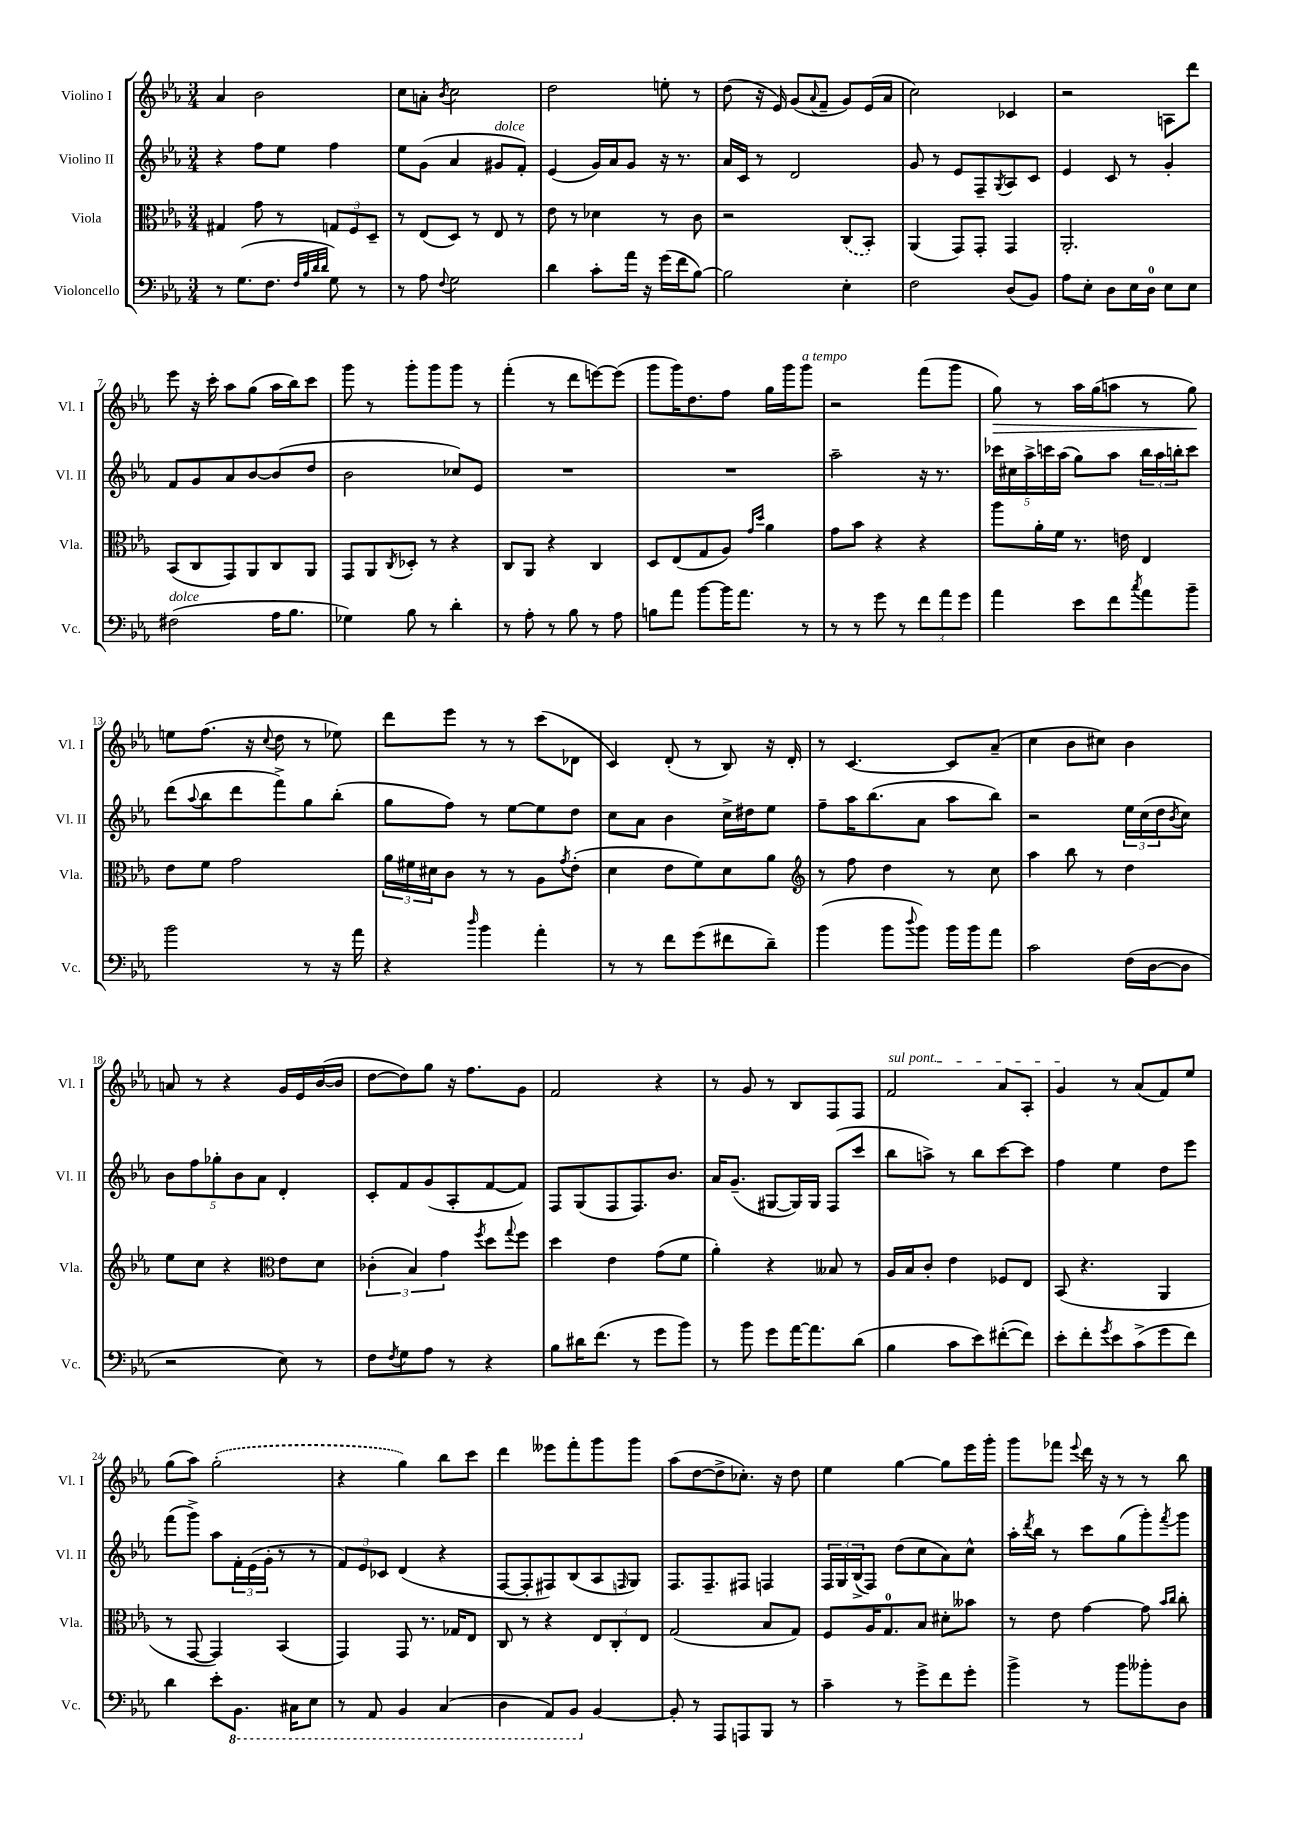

**kern	**kern	**kern	**kern
*staff4	*staff3	*staff2	*staff1
*clefF4	*clefC3	*clefG2	*clefG2
*k[b-e-a-]	*k[b-e-a-]	*k[b-e-a-]	*k[b-e-a-]
*M3/4	*M3/4	*M3/4	*M3/4
8r	4G#	4r	4a-
(8.G	.	.	.
.	8g	8ff	2b-
8.F	.	.	.
.	8r	8ee-	.
32qqF	.	.	.
32qqB-	.	.	.
32qqd	.	.	.
32qqd	.	.	.
8G)	12G	4ff	.
.	12F	.	.
8r	.	.	.
.	12D~	.	.
=	=	=	=
8r	8r	8ee-	8cc
8A-	(8E-	(8g	8a'
8qqF	.	.	8qb-
2G	8D)	4a-	2cc
.	8r	.	.
.	8E-	8g#	.
.	8r	8f')	.
=	=	=	=
4d	8e-	(4e-	2dd
.	8r	.	.
8c'	4d-	16g)	.
.	.	16a-	.
16a-	.	8g	.
16r	.	.	.
(16g	8r	16r	8ee'
16f	.	8.r	.
[8B-)	8c	.	8r
=	=	=	=
2B-]	2r	16a-	(8dd
.	.	16c	.
.	.	8r	16r
.	.	.	16e-)
.	.	2d	(8g
.	.	.	8qqa-
.	.	.	8f~
4E-'	(8C	.	8g)
.	8BB-')	.	(16e-
.	.	.	16a-
=	=	=	=
2F	(4AA-	8g	2cc)
.	.	8r	.
.	8GG)	8e-	.
.	8GG'	8F~	.
.	.	8qG	.
(8D	4GG	8A-	4c-
8BB-)	.	8c	.
=	=	=	=
8A-	2.AA-'	4e-	2r
8E-'	.	.	.
8D	.	8c	.
16E-	.	8r	.
16D	.	.	.
8E-	.	4g'	8A
8E-	.	.	8ddd
=	=	=	=
(2F#	(8BB-	8f	8eee-
.	8C	8g	16r
.	.	.	16ccc'
.	8GG)	8a-	8aa-
.	8AA-	[8b-	(8gg
16A-	8C	(8b-]	16aa-
8.B-	.	.	16bb-)
.	8AA-	8dd	8ccc
=	=	=	=
4G-)	8GG	2b-	8ggg
.	8AA-	.	8r
.	8qC	.	.
8B-	8D-'	.	8ggg'
8r	8r	.	8ggg
4d'	4r	8cc-)	8ggg
.	.	8e-	8r
=	=	=	=
8r	8C	2.r	(4fff'
8A-'	8AA-	.	.
8r	4r	.	8r
8B-	.	.	8ddd
8r	4C	.	[8eee)
8A-	.	.	(8eee]
=	=	=	=
8B	8D	2.r	8ggg
8a-	(8E-	.	16ggg)
.	.	.	8.dd
[8b-	8G	.	.
16b-]	8A-)	.	8ff
8.a-	.	.	.
.	16qqg	.	.
.	16qqdd	.	.
.	4a-	.	16gg
.	.	.	16ggg
8r	.	.	8ggg
=	=	=	=
8r	8g	2aa-~	2r
8r	8b-	.	.
8g	4r	.	.
8r	.	.	.
12f	4r	16r	(8fff
.	.	8.r	.
12a-	.	.	.
.	.	.	8ggg
12g	.	.	.
=	=	=	=
4a-	8aa-	20ccc-	8gg)
.	.	20cc#	.
.	.	20aa-^	.
.	16a-'	.	8r
.	.	20ccc	.
.	16f	.	.
.	.	(20aa-	.
8e-	8.r	8gg)	16aa-
.	.	.	(16gg
8f	.	8aa-	8aa
.	16e	.	.
8qcc	.	.	.
8a-	4E-	24bb-	8r
.	.	24aa-	.
.	.	24bb'	.
8b-~	.	8ccc	8gg)
=	=	=	=
2b-	8e-	(8ddd	8ee
.	.	8qqaa-	.
.	8f	8bb-	(8.ff
.	2g	8ddd	.
.	.	.	16r
.	.	.	8qqcc
.	.	8fff^)	8dd
8r	.	8gg	8r
16r	.	(8bb-'	8ee-)
16a-	.	.	.
=	=	=	=
4r	24a-	8gg	8ddd
.	24f#	.	.
.	24d#	.	.
.	8c	8ff)	8eee-
16qqdd	.	.	.
4b-	8r	8r	8r
.	8r	[8ee-	8r
4a-'	8A-	8ee-]	(8ccc
.	8qg	.	.
.	(8e-'	8dd	8d-
=	=	=	=
8r	4d	8cc	4c)
8r	.	8a-	.
8f	8e-	4b-	(8d'
(8g	8f)	.	8r
8f#	8d	16cc^	8B-)
.	.	16dd#	.
8d~)	8a-	8ee-	16r
.	.	.	16d'
=	=	=	=
*	*clefG2	*	*
(4b-	8r	8ff~	8r
.	8ff	16aa-	[4.c
.	.	(8.bb-	.
8b-	4dd	.	.
8qqdd	.	.	.
8b-)	.	8a-	.
16b-	8r	8aa-	8c]
16b-	.	.	.
8a-	8cc	8bb-)	(8a-~
=	=	=	=
2c	4aa-	2r	4cc
.	8bb-	.	8b-
.	8r	.	8cc#)
(16F	4dd	24ee-	4b-
.	.	(24cc	.
[16D	.	.	.
.	.	24dd	.
.	.	8qb-	.
8D]	.	8cc)	.
=	=	=	=
2r	8ee-	10b-	8a
.	.	10ff	.
.	8cc	.	8r
.	.	10gg-'	.
.	4r	.	4r
.	.	10b-	.
.	.	10a-	.
*	*clefC3	*	*
8E-)	8e-	4d'	16g
.	.	.	16e-
8r	8d	.	([16b-
.	.	.	16b-]
=	=	=	=
8F	(6c-'	8c'	[8dd
8qF	.	.	.
8G	.	8f	8dd])
.	6B-)	.	.
8A-	.	(8g	8gg
.	6g	.	.
8r	.	8A-'	16r
.	.	.	8.ff
.	8qff	.	.
4r	8dd	[8f	.
.	8qqgg	.	.
.	8ff	8f])	8g
=	=	=	=
8B-	4dd	8F	2f
16d#	.	(8G	.
(8.f	.	.	.
.	4e-	8F	.
8r	.	8.F)	.
8g	(8g	.	4r
.	.	8.b-	.
8b-)	8f	.	.
=	=	=	=
8r	4a-')	16a-	8r
.	.	(8.g~	.
8b-	.	.	8g
8g	4r	[8G#	8r
[16a-	.	16G#])	8B-
8.a-]	.	16G#	.
.	8B--	(8F	8F
(8d	8r	8ccc	8F
=	=	=	=
4B-	16A-	8bb-	2f
.	16B-	.	.
.	8c'	8aa^)	.
8c	4e-	8r	.
8e-)	.	8bb-	.
([8f#'	8F-	[8ccc	8a-
8f#])	8E-	8ccc]	8A-'
=	=	=	=
8e-'	(8BB-	4ff	4g
8f'	4.r	.	.
8qg	.	.	.
8e-	.	4ee-	8r
(8c^	.	.	(8a-
8g	4AA-	8dd	8f)
8f)	.	8eee-	8ee-
=	=	=	=
4d	8r	(8fff	(8gg
.	[8GG	8ggg^)	8aa-)
8e-'	4GG])	8aa-	(2gg'
8.BBB-	.	24f'	.
.	.	(24e-	.
.	.	24g'	.
.	(4BB-	8r	.
16CC#	.	.	.
8EE-	.	8r	.
=	=	=	=
8r	4GG)	12f)	4r
.	.	12e-	.
8AAA-	.	.	.
.	.	12c-	.
4BBB-	8GG	(4d	4gg)
.	8.r	.	.
(4CC	.	4r	8bb-
.	16G-	.	.
.	8E-	.	8ccc
=	=	=	=
4DD	8C	[8F	4ddd
.	8r	8F']	.
8AAA-)	4r	8F#)	8eee--
8BBB-	.	(8B-	8fff'
[4BB-	12E-	8A-	8ggg
.	12C'	.	.
.	.	16qqF	.
.	.	8G)	8ggg
.	12E-	.	.
=	=	=	=
8BB-']	(2G	8.F	(8aa-
8r	.	.	[8dd
.	.	8.F~	.
8AAA-	.	.	8dd^]
8AAA	.	8F#	8.cc-')
8BBB-	8B-	4F	.
.	.	.	16r
8r	8G)	.	8dd
=	=	=	=
4c~	8F	24F	4ee-
.	.	24G	.
.	.	(24B-^	.
.	16A-	8F)	.
.	8.G	.	.
8r	.	(8dd	[4gg
8g^	8B-	8cc	.
8f	8d#'	8a-)	8gg]
8g'	8b--	8cc^^	16eee-
.	.	.	16ggg'
=	=	=	=
4b-^	8r	16aa-'	8ggg
.	.	8qddd	.
.	.	16bb-	.
.	8e-	8r	8fff-
.	.	.	8qqeee-
8r	[4g	8ccc	16ddd
.	.	.	16r
8b-	.	(8gg	8r
8b--'	8g]	8ggg')	8r
.	16qqb-	.	.
.	16qqcc	8qfff	.
8D	8cc'	8ggg	8bb-
==	==	==	==
*-	*-	*-	*-
